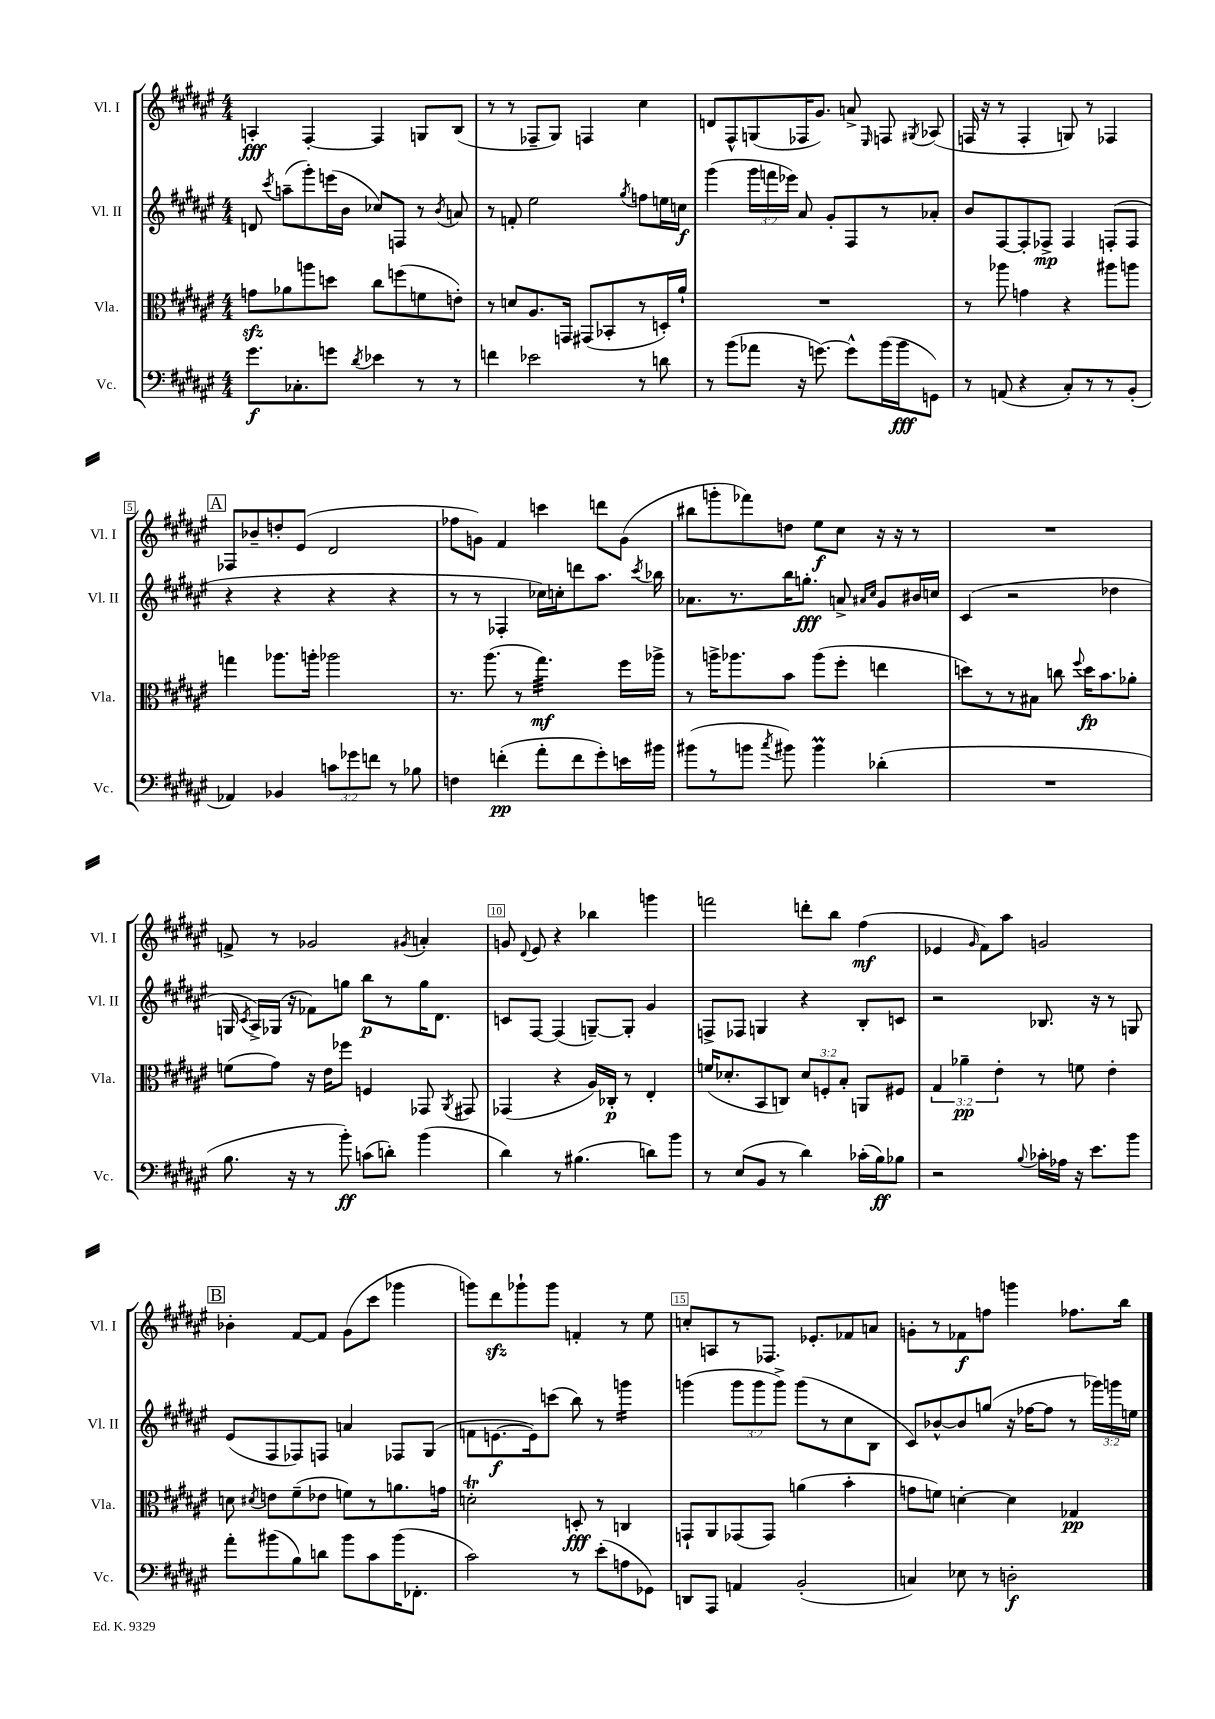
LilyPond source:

<<
\new StaffGroup <<
\new Staff = "s0" \with { instrumentName = "Vl. I" shortInstrumentName = "Vl. I" } {
    \clef treble \key fis \major \numericTimeSignature \time 4/4
    \autoBeamOff a4-.\fff fis4~-. fis4 g8[ b8]( |
    r8 r8 fes8[-- gis8]) f4 cis''4 |
    d'8[ fis8-^ g8( fes16 gis'8.]) a'8-> \grace { eis16 } f8 \acciaccatura { gis8 } aes8( |
    f16 r16 r8 f4-. g8) r8 fes4 |
    \mark \markup { \box "A" } fes8[ bes'8-- d''8-. eis'8]( dis'2 |
    fes''8[ g'8]) fis'4 c'''4 d'''8[ g'8]( |
    bis''8[ g'''8-. fes'''8) d''8] eis''8[\f cis''8] r16 r16 r8 |
    R1 |
    f'8-> r8 ges'2 \acciaccatura { gis'8 } a'4-. |
    g'8 \appoggiatura { dis'8 } eis'8 r4 bes''4 g'''4 |
    f'''2 d'''8[-. b''8] fis''4\mf( |
    ees'4 \grace { gis'16 } fis'8[) ais''8] g'2 |
    \mark \markup { \box "B" } bes'4-. fis'8[~ fis'8] gis'8[( cis'''8] ges'''4 |
    g'''8[) dis'''8\sfz ges'''8-! ges'''8] f'4-. r8 eis''8 |
    c''8[-. a8 r8 fes8.] ees'8.[-. fes'8 a'8] |
    g'8[-. r8 fes'8\f f''8] g'''4 fes''8.[ b''16] \bar "|." |
}
\new Staff = "s1" \with { instrumentName = "Vl. II" shortInstrumentName = "Vl. II" } {
    \clef treble \key fis \major \numericTimeSignature \time 4/4 \override Staff.TupletNumber.text = #tuplet-number::calc-fraction-text
    \autoBeamOff d'8 \acciaccatura { cis'''8 } a''8[--( gis'''8-.) e'''16( b'16] ces''8[) f8] r8 \acciaccatura { b'8 } a'8 |
    r8 f'8-. eis''2 \acciaccatura { gis''8 } f''8[ e''16 c''16]\f |
    gis'''4( \tuplet 3/2 { gis'''16[ f'''16 ees'''16]) } ais'8 gis'8[-. fis8 r8 aes'8]-. |
    b'8[ fis8~ fis8-. fes8]->\mp fes4 f8[-.( f8] |
    \mark \markup { \box "A" } r4 r4 r4 r4 |
    r8 r8 fes4-. ces''16[) c''16-. d'''8 ais''8.] \acciaccatura { cis'''8 } bes''16 |
    aes'8.[ r8. b''16 g''8.]-.\fff a'8-> \grace { ais'16[ cis''16] } gis'8[ bis'16 c''16] |
    cis'4( r2 des''4 |
    g16 \acciaccatura { cis'8 } ais16[->) ges16]( r16 fes'8[) g''8] b''8[\p r8 g''16 dis'8.] |
    c'8[ fis8]~ fis4( g8[~--) g8]-. gis'4 |
    f8[-> fes8] g4 r4 b8[-. c'8] |
    r2 bes8. r16 r8 g8 |
    \mark \markup { \box "B" } eis'8[( fis8 fes8) f8] a'4 fes8[ gis8]( |
    f'8[ e'8.~\f e'16) c'''8]( b''8) r8 g'''4:16 |
    g'''4( \tuplet 3/2 { g'''8[ g'''8 g'''8]->) } g'''8[( r8 cis''8 b8] |
    cis'8[) bes'8~-^ bes'8 g''8]( r16 fes''16[~ fes''8] r8 \tuplet 3/2 { ges'''16[) g'''16 e''16] } \bar "|." |
}
\new Staff = "s2" \with { instrumentName = "Vla." shortInstrumentName = "Vla." } {
    \clef alto \key fis \major \numericTimeSignature \time 4/4 \override Staff.TupletNumber.text = #tuplet-number::calc-fraction-text
    \autoBeamOff g'8[\sfz aes'8 a''8 d''8] cis''8[ f''8( f'8 e'8]-.) |
    r8 d'8[ ais8. g,16] gis,8[( bes,8-. r8 d16-.) ais'16]-! |
    R1 |
    r8 aes''8 g'4 r4 ais''8[ a''8] |
    \mark \markup { \box "A" } g''4 aes''8.[ a''16]-. aes''2 |
    r8. ais''8.( r8 gis''4.:32\mf) fis''16[ aes''16]-> |
    r8 a''16[-> aes''8. b'8] aes''8[( fis''8]-. e''4 |
    d''8[) r8 r8 bis8] c''8 \appoggiatura { fis''8 } d''16[\fp b'8. aes'8]-. |
    f'8[( gis'8]) r16 eis'16[ fes''8] f4 ges,8 \acciaccatura { ais,8 } gis,8 |
    ges,4( r4 ais16[) ces16]-.\p r8 eis4-. |
    f'16[( des'8.-. b,8 c8]) \tuplet 3/2 { des'8[ f8-. b8]-. } a,8[ fis8] |
    \tuplet 3/2 { gis4 aes'4--\pp eis'4-. } r8 f'8 eis'4-. |
    \mark \markup { \box "B" } d'8 \acciaccatura { dis'8 } e'8[ fis'8--( ees'8] f'8[) r8 a'8. g'16] |
    d'2-.\trill d8-.\fff r8 c4 |
    g,8[-! ais,8 ges,8( ges,8]) a'4( b'4-. |
    g'8[ f'8]) d'4~-. d'4 ges4\pp \bar "|." |
}
\new Staff = "s3" \with { instrumentName = "Vc." shortInstrumentName = "Vc." } {
    \clef bass \key fis \major \numericTimeSignature \time 4/4 \override Staff.TupletNumber.text = #tuplet-number::calc-fraction-text
    \autoBeamOff gis'8.[\f ces8.-. g'8] \acciaccatura { dis'8 } ees'4 r8 r8 |
    f'4 ees'2 r8 d'8 |
    r8 b'8[( aes'8] r16 g'8.~) g'8[-^ b'16( b'16\fff g,8]) |
    r8 a,8( r4 cis8[-.) r8 r8 b,8]-.( |
    \mark \markup { \box "A" } aes,4) bes,4 \tuplet 3/2 { c'8[ ges'8 f'8] } r8 bes8 |
    f4 f'4-.\pp( ais'8[-. f'8 gis'8-.) e'16 bis'16] |
    bis'8[( r8 b'8] \acciaccatura { cis''8 } bis'8) bis'4\prall des'4-.( |
    R1 |
    b8. r16 r8 b'8-.\ff) c'8[( d'8]-.) b'4( |
    dis'4) r8 bis4.( d'8[) b'8] |
    r8 eis8[( b,8] r8 dis'4) ces'16[-.( b16\ff) bes8] |
    r2 \appoggiatura { b8 } ces'16[-. aes16] r16 eis'8.[ b'8] |
    \mark \markup { \box "B" } ais'8[-. bis'8( b8) d'8] bis'8[ cis'8 bis'16( fes,8.]-. |
    cis'2) r8 eis'8[-.( a8 ges,8]) |
    d,8[ ais,,8] a,4 b,2-.( |
    c4) ees8 r8 d2-.\f \bar "|." |
}
>>
>>
\layout { \context { \Score \override BarNumber.break-visibility = ##(#f #t #t) barNumberVisibility = #(every-nth-bar-number-visible 5) \override BarNumber.stencil = #(make-stencil-boxer 0.1 0.3 ly:text-interface::print) } }
